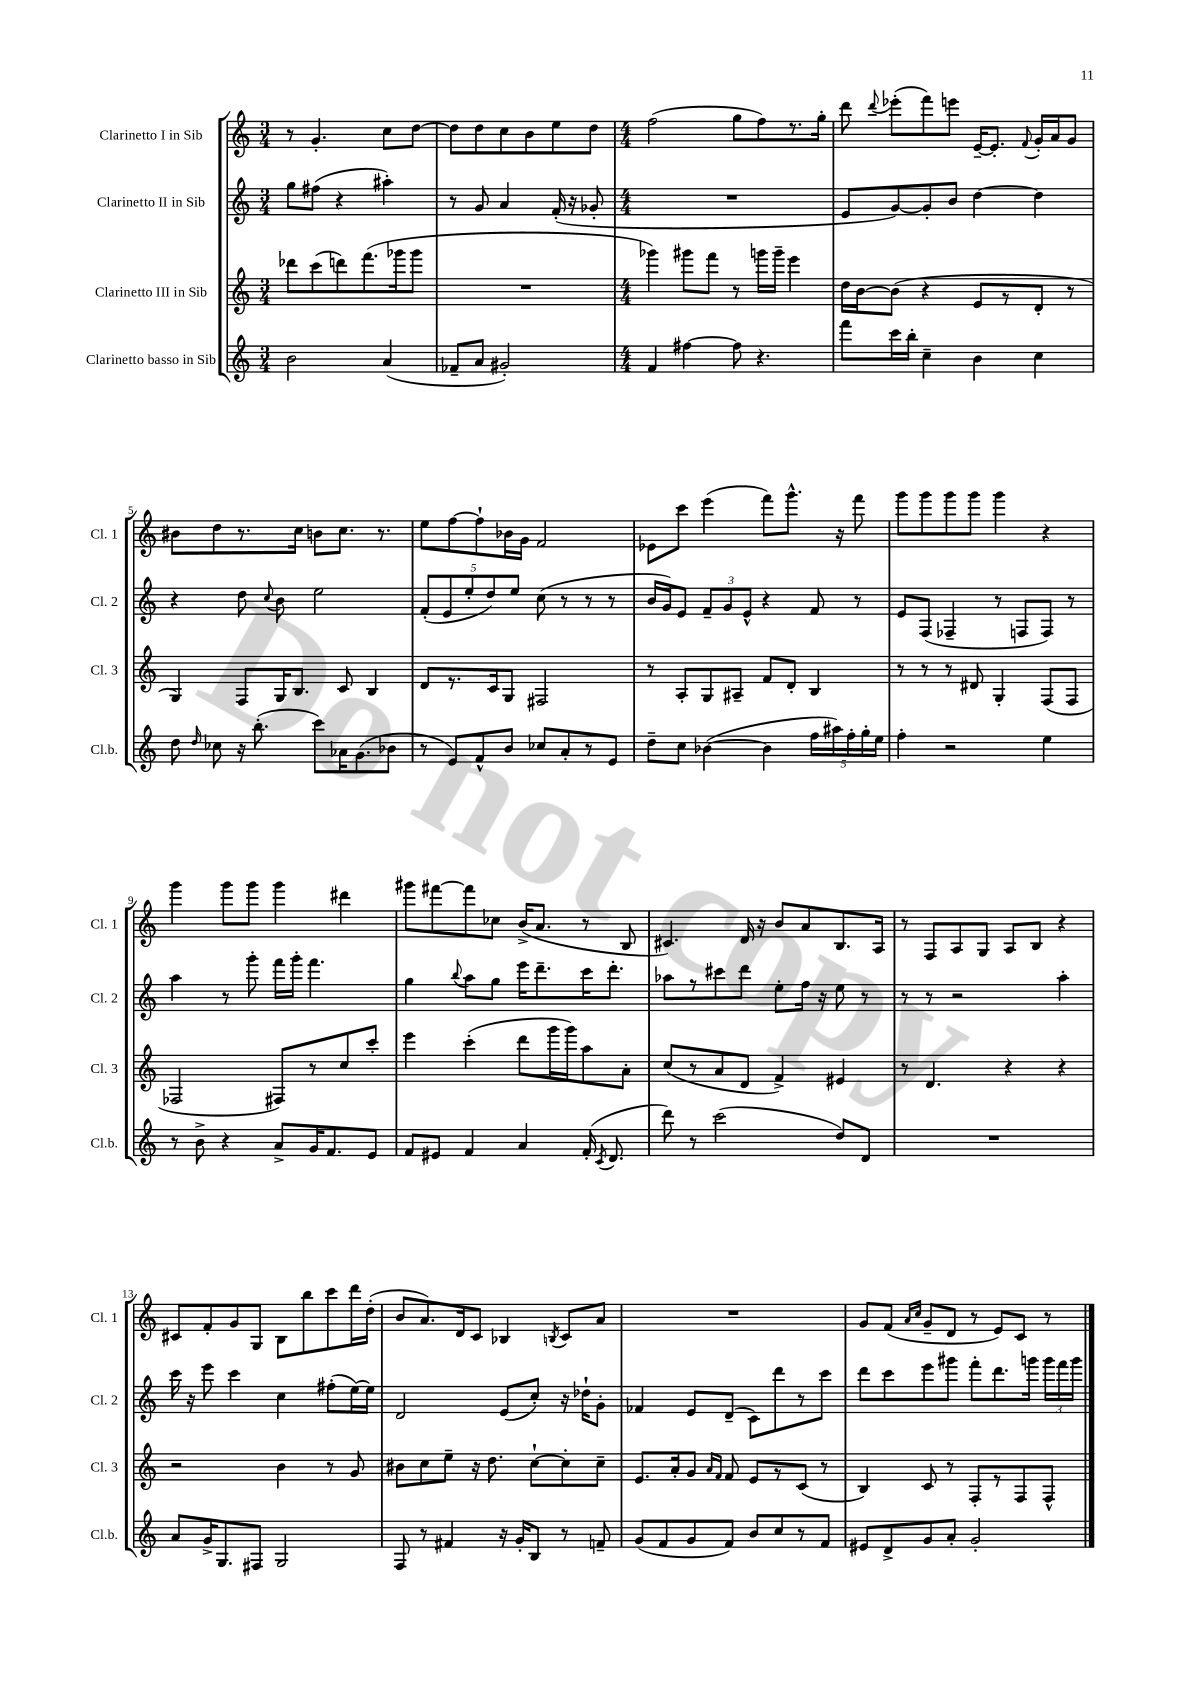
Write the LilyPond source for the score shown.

<<
\new StaffGroup <<
\new Staff = "s0" \with { instrumentName = "Clarinetto I in Sib" shortInstrumentName = "Cl. 1" } {
    \clef treble \key c \major \numericTimeSignature \time 3/4
    \autoBeamOff r8 g'4.-. c''8[ d''8]~ |
    d''8[ d''8 c''8 b'8 e''8 d''8] |
    \numericTimeSignature \time 4/4 f''2( g''8[ f''8) r8. g''16]-. |
    d'''8 \appoggiatura { d'''8 } ees'''8[-.( f'''8) e'''8] e'16[~-- e'8.]-. \appoggiatura { f'8 } g'16[-. a'16 g'8] |
    bis'8[ d''8 r8. c''16] b'8[ c''8.] r8. |
    e''8[ f''8~ f''8-! bes'16 g'16] f'2 |
    ees'8[ c'''8] e'''4( f'''8[) g'''8.]-^ r16 f'''8 |
    g'''8[ g'''8 g'''8 g'''8] g'''4 r4 |
    g'''4 g'''8[ g'''8] g'''4 dis'''4 |
    gis'''8[ fis'''8~ fis'''8 ces''8] b'16[->( a'8.] r8 b8 |
    cis'4.) d'16 r16 b'8[ a'8 b8. a16] |
    r8 f8[ a8 g8] a8[ b8] r4 |
    cis'8[ f'8-. g'8 g8] b8[ b''8 c'''8 d'''16 d''16]-.( |
    b'8[ a'8.) d'16 c'8] bes4 \acciaccatura { b8 } c'8[ a'8] |
    R1 |
    g'8[ f'8]( \grace { a'16[ c''16] } g'8[-- d'8] r8 e'8[) c'8] r8 \bar "|." |
}
\new Staff = "s1" \with { instrumentName = "Clarinetto II in Sib" shortInstrumentName = "Cl. 2" } {
    \clef treble \key c \major \numericTimeSignature \time 3/4
    \autoBeamOff g''8[ fis''8]( r4 ais''4-.) |
    r8 g'8 a'4 f'16-.( r16 ges'8-. |
    \numericTimeSignature \time 4/4 R1 |
    e'8[ g'8~) g'8-. b'8] d''4~ d''4 |
    r4 d''8 \appoggiatura { c''8 } b'8 e''2 |
    \tuplet 5/4 { f'8[-.( e'8 e''8-. d''8) e''8] } c''8( r8 r8 r8 |
    b'16[ g'16) e'8] \tuplet 3/2 { f'8[-- g'8 e'8]-^ } r4 f'8 r8 |
    e'8[ f8]( fes4-- r8 f8[ f8]) r8 |
    a''4 r8 g'''8-. f'''16[ g'''16]-. f'''4. |
    g''4 \appoggiatura { b''8 } a''8[ g''8] e'''16[ d'''8.-- c'''16 d'''8.]-. |
    aes''8[ r8 cis'''8 d'''8] e''8[-. f''16] r16 e''8 r8 |
    r8 r8 r2 a''4-. |
    c'''16 r16 e'''8 c'''4 c''4 fis''8[-.( e''16~) e''16] |
    d'2 e'8[( c''8]-.) r16 des''16[-! g'8]-. |
    fes'4 e'8[ d'8]--( c'8[) d'''8 r8 c'''8] |
    d'''8[ c'''8 e'''8 gis'''8] f'''8[-. d'''8. g'''16] \tuplet 3/2 { g'''16[ f'''16 g'''16] } \bar "|." |
}
\new Staff = "s2" \with { instrumentName = "Clarinetto III in Sib" shortInstrumentName = "Cl. 3" } {
    \clef treble \key c \major \numericTimeSignature \time 3/4
    \autoBeamOff des'''8[ c'''8( d'''8) f'''8.( ges'''16 ges'''8] |
    R2. |
    \numericTimeSignature \time 4/4 ges'''4) gis'''8[ f'''8] r8 g'''16[ g'''16]-- e'''4 |
    d''16[ b'16~ b'8]( r4 e'8[ r8 d'8]-. r8 |
    g4) f8[ g16 b8.] c'8 b4 |
    d'8[ r8. c'16 g8] fis2 |
    r8 a8[-. g8 ais8]-- f'8[ d'8]-. b4 |
    r8 r8 r8 dis'8 g4-. f8[( f8] |
    fes2 fis8[) r8 c''8 c'''8]-. |
    e'''4 c'''4-.( d'''8[ g'''16 g'''16) a''8 a'8]-. |
    c''8[( r8 a'8 d'8] f'4->) eis'4 |
    r8 d'4. r4 r4 |
    r2 b'4 r8 g'8 |
    bis'8[ c''8 e''8]-- r16 d''8. c''8[~-! c''8-. c''8]-- |
    e'8.[ a'16-. g'8] \grace { a'16[ f'16] } f'8 e'8[ r8 c'8]( r8 |
    b4) c'8 r8 f8[-. r8 f8 f8]-^ \bar "|." |
}
\new Staff = "s3" \with { instrumentName = "Clarinetto basso in Sib" shortInstrumentName = "Cl.b." } {
    \clef treble \key c \major \numericTimeSignature \time 3/4
    \autoBeamOff b'2 a'4( |
    fes'8[-- a'8] gis'2-.) |
    \numericTimeSignature \time 4/4 f'4 fis''4~ fis''8 r4. |
    f'''8[ c'''16 b''16]-. c''4-- b'4 c''4 |
    d''8 \grace { d''16 } ces''8 r16 b''8.-.( c'''8[) aes'16 g'8.( bes'8] |
    r8 e'8[) f'8-^ b'8] ces''8[ a'8-. r8 e'8] |
    d''8[-- c''8] bes'4~( bes'4 \tuplet 5/4 { f''16[ ais''16) f''16-. g''16-. e''16] } |
    f''4-. r2 e''4 |
    r8 b'8-> r4 a'8[-> g'16 f'8. e'8] |
    f'8[ eis'8] f'4 a'4 f'16-.( \acciaccatura { c'8 } d'8. |
    d'''8) r8 c'''2( d''8[) d'8] |
    R1 |
    a'8[ g'16-> g8. fis8] g2 |
    f8 r8 fis'4 r16 g'16[-. b8] r8 f'8-- |
    g'8[( f'8 g'8 f'8]) b'8[ c''8 r8 f'8] |
    eis'8[ d'8-> g'8 a'8]-. g'2-. \bar "|." |
}
>>
>>
